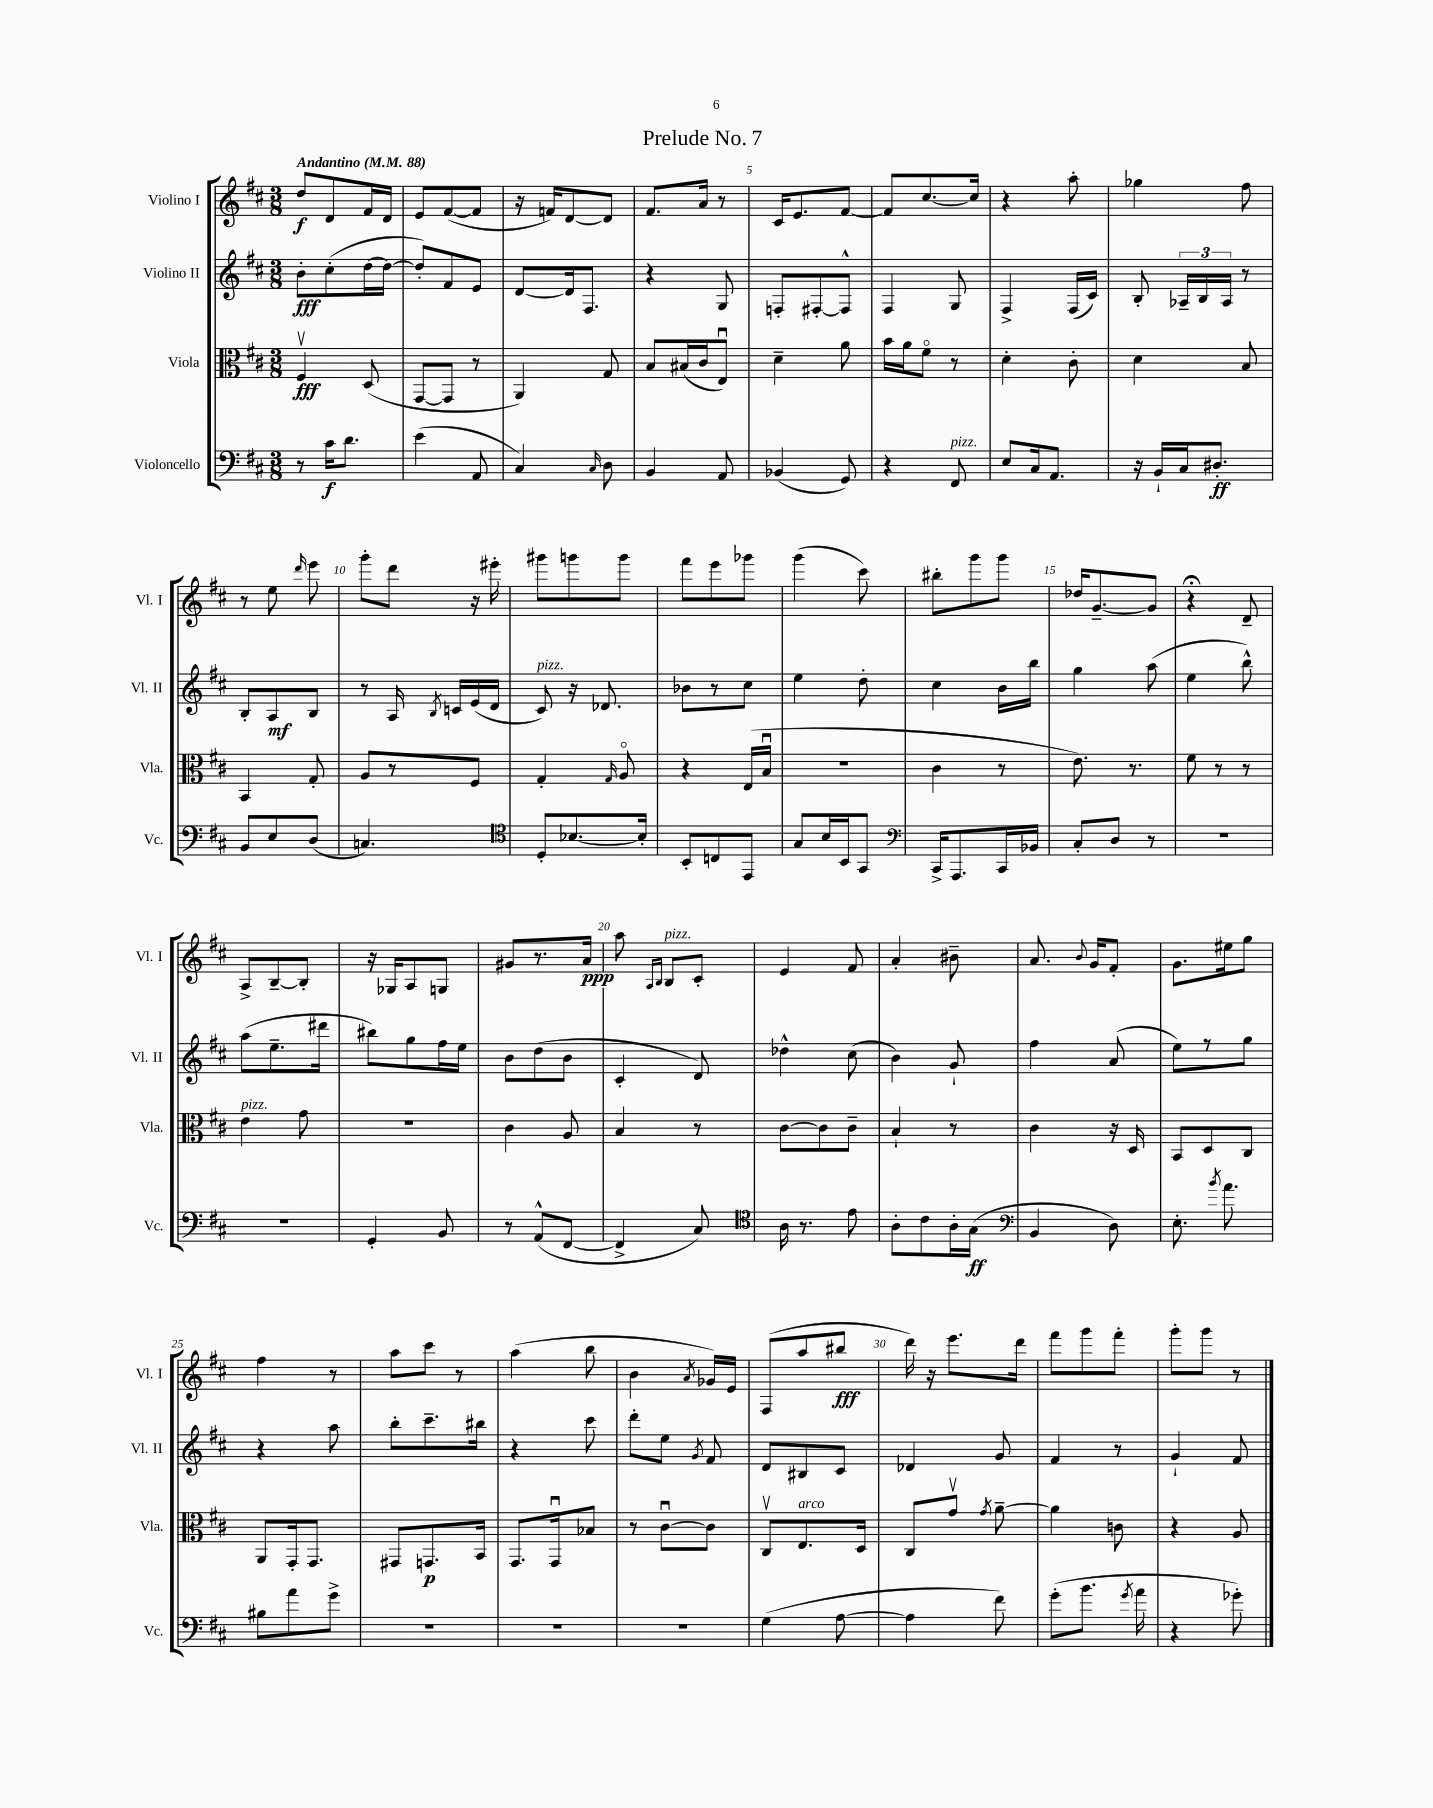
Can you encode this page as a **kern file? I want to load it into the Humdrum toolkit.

**kern	**kern	**kern	**kern
*staff4	*staff3	*staff2	*staff1
*clefF4	*clefC3	*clefG2	*clefG2
*k[f#c#]	*k[f#c#]	*k[f#c#]	*k[f#c#]
*M3/8	*M3/8	*M3/8	*M3/8
*MM88	*MM88	*MM88	*MM88
8r	4F#v	8b'	8dd
16c#	.	(8cc#'	8d
8.d	.	.	.
.	(8D	[16dd	16f#
.	.	16dd_	16d
=	=	=	=
(4e	[8GG	8dd'])	8e
.	8GG]	8f#	([8f#
8AA	8r	8e	8f#]
=	=	=	=
4C#)	4AA)	[8d	16r
.	.	.	16f)
.	.	16d]	[8d
.	.	8.F#	.
16qqC#	.	.	.
8D	8G	.	8d]
=	=	=	=
4BB	8B	4r	8.f#
.	(16B#	.	.
.	16c#	.	16a
8AA	8Eu)	8G	8r
=	=	=	=
(4BB-	4d~	8F'	16c#
.	.	.	8.e
.	.	[8F#'	.
8GG)	8a	8F#^^]	[8f#
=	=	=	=
4r	16b	4F#	8f#]
.	16a	.	.
.	8f#o	.	[8.cc#
8FF#	8r	8G	.
.	.	.	16cc#]
=	=	=	=
8E	4d'	4F#^	4r
16C#	.	.	.
8.AA	.	.	.
.	8c#'	(16F#	8aa'
.	.	16c#)	.
=	=	=	=
16r	4d	8B'	4gg-
16BB`	.	.	.
16C#	.	24A-~	.
.	.	24B	.
8.D#'	.	.	.
.	.	24A-	.
.	8B	8r	8ff#
=	=	=	=
8BB	4BB	8B'	8r
8E	.	8A	8ee
.	.	.	16qqddd
(8D	8G'	8B	8eee
=	=	=	=
4.C)	8A	8r	8ggg'
.	8r	16A	8ddd
.	.	8qB	.
.	.	16c	.
.	8F#	(16e	16r
.	.	16d	16eee#'
=	=	=	=
*clefC4	*	*	*
8D'	4G'	8c#)	8ggg#
[8.B-	.	16r	8ggg
.	.	8.d-	.
.	16qqG	.	.
.	8Ao	.	8ggg
16B-']	.	.	.
=	=	=	=
8BB'	4r	8b-	8fff#
8C	.	8r	8eee
8EE	(16E	8cc#	8ggg-
.	16Bu	.	.
=	=	=	=
8G	4.r	4ee	(4ggg
16B	.	.	.
16BB	.	.	.
8GG	.	8dd'	8ccc#)
=	=	=	=
*clefF4	*	*	*
16CC#^	4c#	4cc#	8bb#'
8.AAA	.	.	.
.	.	.	8ggg
16CC#	8r	16b	8ggg
16BB-	.	16bb	.
=	=	=	=
8C#'	8.e)	4gg	16dd-
.	.	.	[8.g~
8D	.	.	.
.	8.r	.	.
8r	.	(8aa	8g]
=	=	=	=
4.r	8f#	4ee	4r;
.	8r	.	.
.	8r	8bb^^)	8d~
=	=	=	=
4.r	4e	(8aa	8A^
.	.	8.ee~	[8B~
.	8g	.	8B']
.	.	16ddd#	.
=	=	=	=
4GG'	4.r	8bb#)	16r
.	.	.	16G-
.	.	8gg	8A
8BB	.	16ff#	8G
.	.	16ee	.
=	=	=	=
8r	4c#	8b	8g#
(8AA^^	.	(8dd	8.r
[8FF#	8A	8b	.
.	.	.	16a
=	=	=	=
4FF#^]	4B	4c#'	8aa
.	.	.	16qqA
.	.	.	16qqB
.	.	.	8B
8C#)	8r	8d)	8c#'
=	=	=	=
*clefC4	*	*	*
16A	[8c#	4dd-^^	4e
8.r	.	.	.
.	8c#]	.	.
8e	8c#~	(8cc#	8f#
=	=	=	=
8A'	4B`	4b)	4a'
8c#	.	.	.
16A'	8r	8g`	8b#~
(16G	.	.	.
=	=	=	=
*clefF4	*	*	*
4BB	4c#	4ff#	8.a
.	.	.	8qqb
.	.	.	16g
8D)	16r	(8a	8f#'
.	16D	.	.
=	=	=	=
8.E'	8BB	8ee)	8.g
.	8D	8r	.
8qb	.	.	.
8.a	.	.	16ee#
.	8C#	8gg	8gg
=	=	=	=
8B#	8AA	4r	4ff#
8a	16GG'	.	.
.	8.GG	.	.
8g^	.	8aa	8r
=	=	=	=
4.r	8GG#	8bb'	8aa
.	8.GG	8.ccc#~	8ccc#
.	.	.	8r
.	16BB	16bb#	.
=	=	=	=
4.r	8.GG	4r	(4aa
.	16GGu	.	.
.	8B-	8ccc#	8bb
=	=	=	=
4.r	8r	8ddd'	4b
.	[8c#u	8ee	.
.	.	8qg	8qa
.	8c#]	8f#	16g-)
.	.	.	16e
=	=	=	=
(4G	8C#v	8d	(8F#
.	8.E	8B#	8aa
[8A	.	8c#	8bb#
.	16D	.	.
=	=	=	=
4A]	8C#	4d-	16ddd)
.	.	.	16r
.	8gv	.	8.eee
.	8qg	.	.
8f#)	[8a~	8g	.
.	.	.	16ddd
=	=	=	=
(8g'	4a]	4f#	8fff#
8.b	.	.	8ggg
.	8c	8r	8fff#'
8qg	.	.	.
16a	.	.	.
=	=	=	=
4r	4r	4g`	8ggg'
.	.	.	8ggg
8g-')	8A	8f#	8r
==	==	==	==
*-	*-	*-	*-
